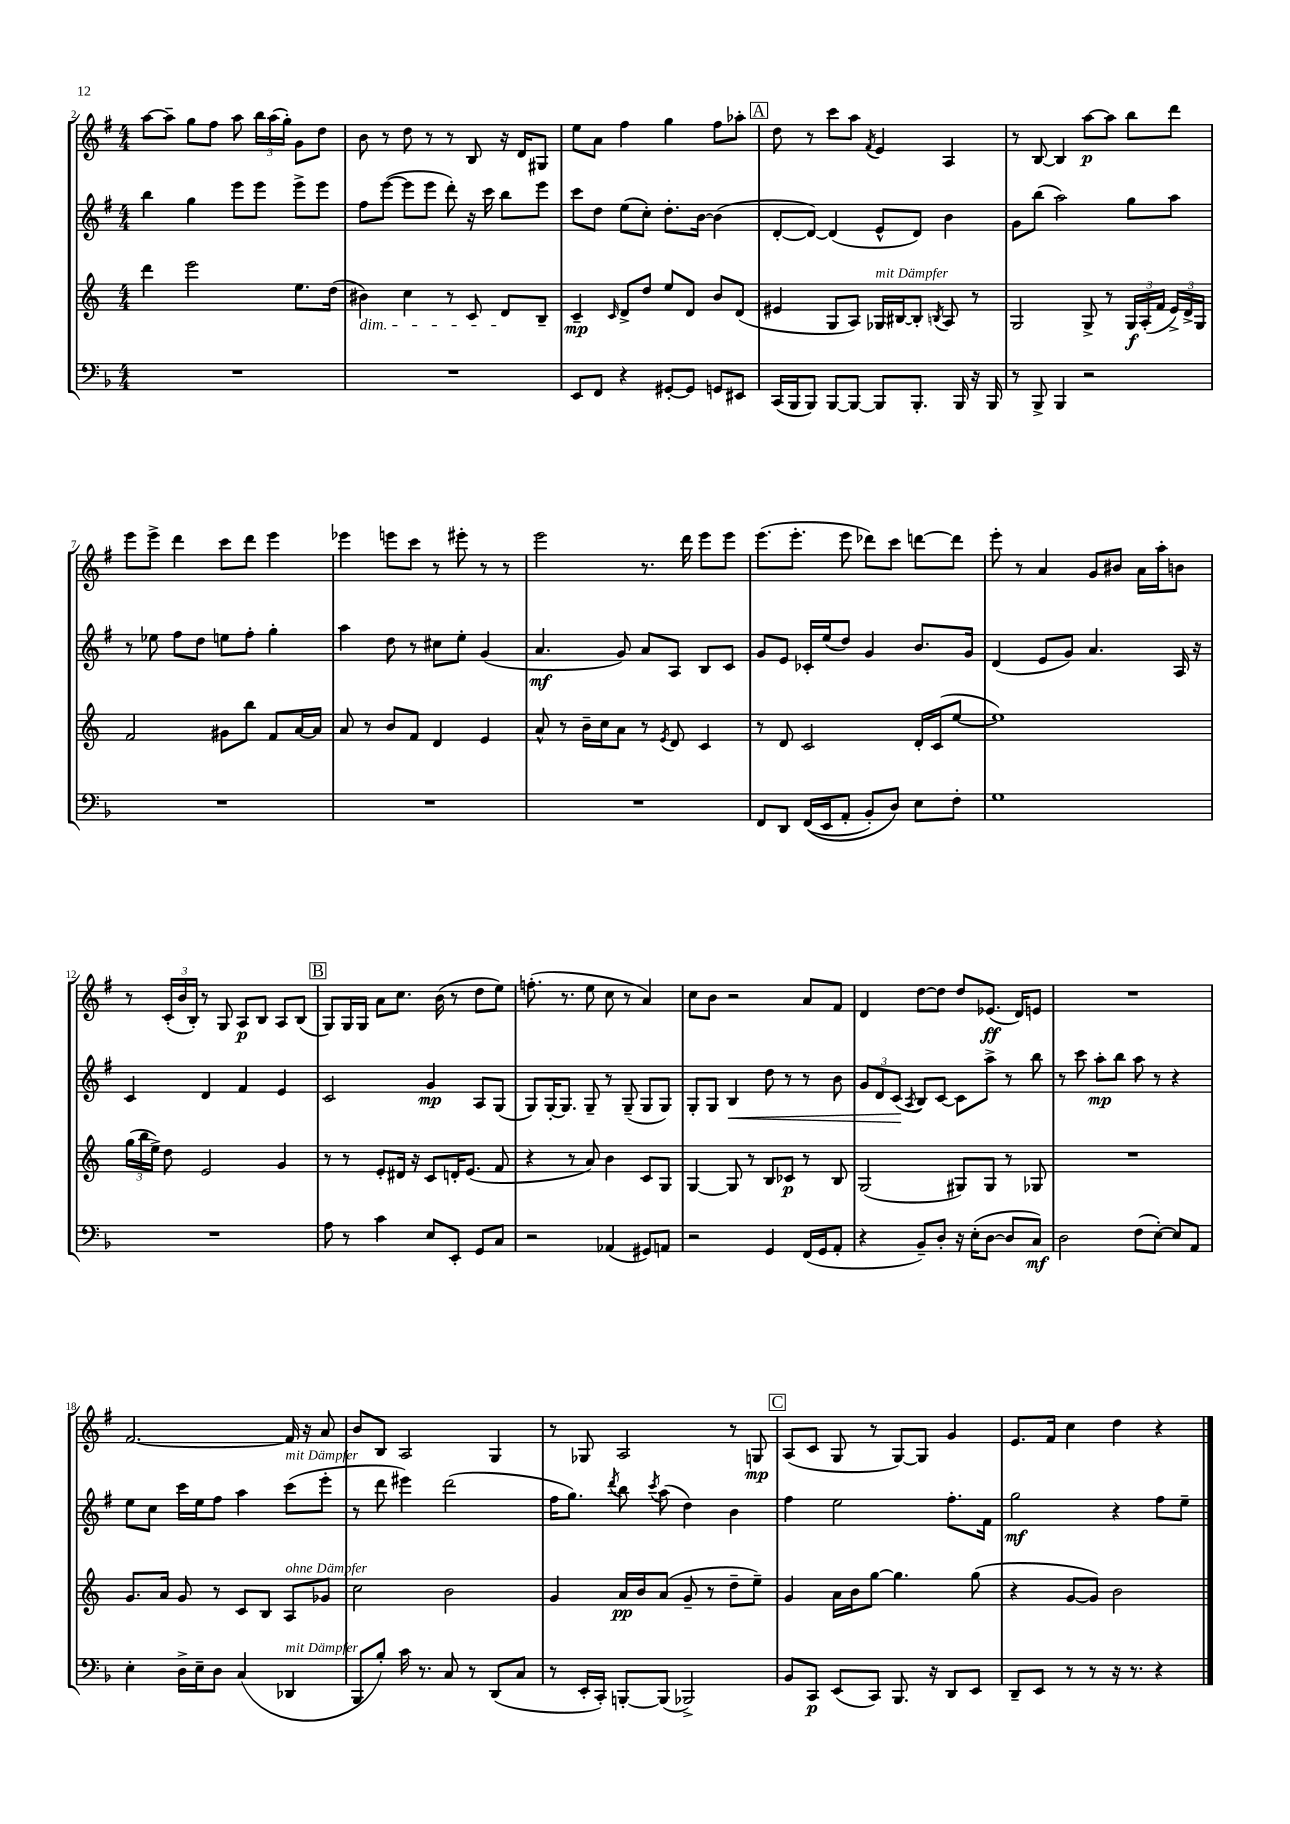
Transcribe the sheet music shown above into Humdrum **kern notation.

**kern	**kern	**kern	**kern
*staff4	*staff3	*staff2	*staff1
*clefF4	*clefG2	*clefG2	*clefG2
*k[b-]	*k[]	*k[f#]	*k[f#]
*M4/4	*M4/4	*M4/4	*M4/4
1r	4ddd\	4bb\	[8aa\L
.	.	.	8aa~\]J
.	2eee\	4gg\	8gg\L
.	.	.	8ff#\J
.	.	8eee\L	8aa\
.	.	8eee\J	24bb\LL
.	.	.	(24aa\
.	.	.	24gg'\JJ)
.	8.ee\L	8eee^\L	8g\L
.	.	8eee\J	8dd\J
.	(16dd\Jk	.	.
=	=	=	=
1r	4b#\)	8ff#\L	8b\
.	.	([8eee\J	8r
.	4cc\	8eee\]L	8dd\
.	.	8eee\J	8r
.	8r	8ddd'\)	8r
.	8c/	16r	8B/
.	.	16ccc\	.
.	8d/L	8bb\L	16r
.	.	.	16d/LK
.	8B~/J	8eee\J	8G#/J
=	=	=	=
8EE/L	4c~/	8ccc\L	8ee\L
8FF/J	.	8dd\J	8a\J
.	16qqc/	.	.
4r	8d^/L	(8ee\L	4ff#\
.	8dd/J	8cc'\J)	.
[8GG#'/L	8ee/L	8.dd'\L	4gg\
8GG#/]J	8d/J	.	.
.	.	[16b\Jk	.
8GG/L	8b/L	(4b\]	8ff#\L
8EE#/J	(8d/J	.	8aa-'\J
=	=	=	=
(16CC/LL	4e#/	[8d'/L	8dd\
16BBB-/J	.	.	.
8BBB-/J)	.	8d/_J)	8r
[8BBB-/L	8G/L	(4d/]	8ccc\L
8BBB-/_J	8A/J)	.	8aa\J
.	.	.	8qf#/
8BBB-/]L	16G-/LL	8e^^/L	4e/
.	[16B#/J	.	.
8.BBB-'/J	8B#'/]J	8d/J)	.
.	8qB/	.	.
.	8A/	4b\	4A/
16BBB-/	.	.	.
16r	8r	.	.
16BBB-/	.	.	.
=	=	=	=
8r	2G/	8g\L	8r
8BBB-^/	.	(8bb\J	[8B/
4BBB-/	.	2aa\)	4B/]
2r	8G^/	.	[8aa\L
.	8r	.	8aa\]J
.	24G/LL	8gg\L	8bb\L
.	(24A'/	.	.
.	24f/JJ	.	.
.	24e^/LL)	8aa\J	8ddd\J
.	24d^/	.	.
.	24G/JJ	.	.
=	=	=	=
1r	2f/	8r	8eee\L
.	.	8ee-\	8eee^\J
.	.	8ff#\L	4ddd\
.	.	8dd\J	.
.	8g#\L	8ee\L	8ccc\L
.	8bb\J	8ff#'\J	8ddd\J
.	8f/L	4gg'\	4eee\
.	[16a/L	.	.
.	16a/]JJ	.	.
=	=	=	=
1r	8a/	4aa\	4eee-\
.	8r	.	.
.	8b/L	8dd\	8eee\L
.	8f/J	8r	8ccc\J
.	4d/	8cc#\L	8r
.	.	8ee'\J	8eee#'\
.	4e/	(4g/	8r
.	.	.	8r
=	=	=	=
1r	8a^^/	4.a/	2eee\
.	8r	.	.
.	16b~\LL	.	.
.	16cc\J	.	.
.	8a\J	8g/)	.
.	8r	8a/L	8.r
.	8qe/	.	.
.	8d/	8A/J	.
.	.	.	16ddd\
.	4c/	8B/L	8eee\L
.	.	8c/J	8eee\J
=	=	=	=
8FF/L	8r	8g/L	(8.eee\L
8DD/J	8d/	8e/J	.
.	.	.	8.eee'\J
&((16FF/LL	2c/	16c-'/LL	.
16EE/J	.	(16ee/J	.
8AA'/J	.	8dd/J)	8eee\
8BB-'/L)	.	4g/	8ddd-\L)
8D/J&)	.	.	8ccc\J
8E\L	16d'/LL	8.b/L	[8ddd\L
.	(16c/J	.	.
8F'\J	[8ee/J	.	8ddd\]J
.	.	16g/Jk	.
=	=	=	=
1G	1ee])	(4d/	8eee'\
.	.	.	8r
.	.	8e/L	4a/
.	.	8g/J)	.
.	.	4.a/	8g/L
.	.	.	8b#/J
.	.	.	16a\LL
.	.	.	16aa'\J
.	.	16A/	8b\J
.	.	16r	.
=	=	=	=
1r	(24gg\LL	4c/	8r
.	24bb\	.	.
.	24ee^\JJ)	.	.
.	8dd\	.	(24c'/LL
.	.	.	24b/
.	.	.	24B'/JJ)
.	2e/	4d/	8r
.	.	.	8G/
.	.	4f#/	8A/L
.	.	.	8B/J
.	4g/	4e/	8A/L
.	.	.	(8B/J
=	=	=	=
8A\	8r	2c/	8G/L)
8r	8r	.	16G/L
.	.	.	16G/JJ
4c\	8e'/L	.	8a\L
.	16d#/Jk	.	8.cc\J
.	16r	.	.
8E/L	8c/L	4g/	.
.	.	.	(16b\
8EE'/J	16d'/K	.	8r
.	(8.e/J	.	.
8GG/L	.	8A/L	8dd\L
8C/J	8f/	(8G/J	8ee\J)
=	=	=	=
2r	4r	8G/L)	(8.ff'\
.	.	[16G'/K	.
.	.	8.G/]J	8.r
.	8r	.	.
.	8a/)	8G~/	8ee\
(4AA-/	4b\	8r	8cc\
.	.	(8G~/	8r
8GG#/L)	8c/L	8G/L	4a/)
8AA/J	8G/J	8G/J)	.
=	=	=	=
2r	[4G/	8G'/L	8cc\L
.	.	8G/J	8b\J
.	8G/]	4B/	2r
.	8r	.	.
4GG/	8B/L	8dd\	.
.	8c-/J	8r	.
(16FF/LL	8r	8r	8a/L
16GG/J	.	.	.
8AA'/J	8B/	8b\	8f#/J
=	=	=	=
4r	(2G/	12g/L	4d/
.	.	12d/	.
.	.	(12c/J	.
.	.	8qA/	.
8BB-~/L)	.	8B/L)	[8dd\L
8D'/J	.	[8c/J	8dd\]J
16r	8G#/L)	8c\]L	8dd/L
(16E'\LK	.	.	.
[8D\J	8G#/J	8aa^\J	(8.e-/J
8D/]L	8r	8r	.
.	.	.	16d/LK)
8C/J)	8G-/	8bb\	8e/J
=	=	=	=
2D\	1r	8r	1r
.	.	8ccc\	.
.	.	8aa'\L	.
.	.	8bb\J	.
(8F\L	.	8aa\	.
[8E'\J)	.	8r	.
8E/]L	.	4r	.
8AA/J	.	.	.
=	=	=	=
4E'\	8.g/L	8ee\L	[2.f#/
.	.	8cc\J	.
.	16a/Jk	.	.
16D^\LL	8g/	16ccc\LL	.
16E~\J	.	16ee\J	.
8D\J	8r	8ff#\J	.
(4C/	8c/L	4aa\	.
.	8B/J	.	.
4DD-/	8A/L	(8ccc\L	16f#/]
.	.	.	16r
.	8g-/J	8eee'\J	8a/
=	=	=	=
8BBB-/L	2cc\	8r	8b/L
8B-'/J)	.	8ddd\	8B/J
16c\	.	4eee#\)	2A/
8.r	.	.	.
8C/	2b\	(2ddd\	.
8r	.	.	.
(8DD/L	.	.	4G/
8C/J	.	.	.
=	=	=	=
8r	4g/	16ff#\LK	8r
.	.	8.gg\J)	.
16EE'/LL	.	.	8G-/
16CC'/JJ)	.	.	.
.	.	8qddd/	.
[8BBB'/L	16a/LL	8bb\	2A/
.	16b/J	.	.
.	.	8qccc/	.
(8BBB/]J	(8a/J	(8aa\	.
2BBB-^/)	8g~/	4dd\)	.
.	8r	.	.
.	8dd~\L	4b\	8r
.	8ee~\J)	.	8G/
=	=	=	=
8BB-/L	4g/	4ff#\	(8A/L
8CC/J	.	.	8c/J
(8EE/L	16a\LL	2ee\	8G/
.	16b\J	.	.
8CC/J)	[8gg\J	.	8r
8.BBB-/	4.gg\]	.	[8G/L)
.	.	.	8G/]J
16r	.	.	.
8DD/L	.	8.ff#'\L	4g/
8EE/J	(8gg\	.	.
.	.	16f#\Jk	.
=	=	=	=
8DD~/L	4r	2gg\	8.e/L
8EE/J	.	.	.
.	.	.	16f#/Jk
8r	[8g/L	.	4cc\
8r	8g/]J)	.	.
16r	2b\	4r	4dd\
8.r	.	.	.
4r	.	8ff#\L	4r
.	.	8ee~\J	.
==	==	==	==
*-	*-	*-	*-
